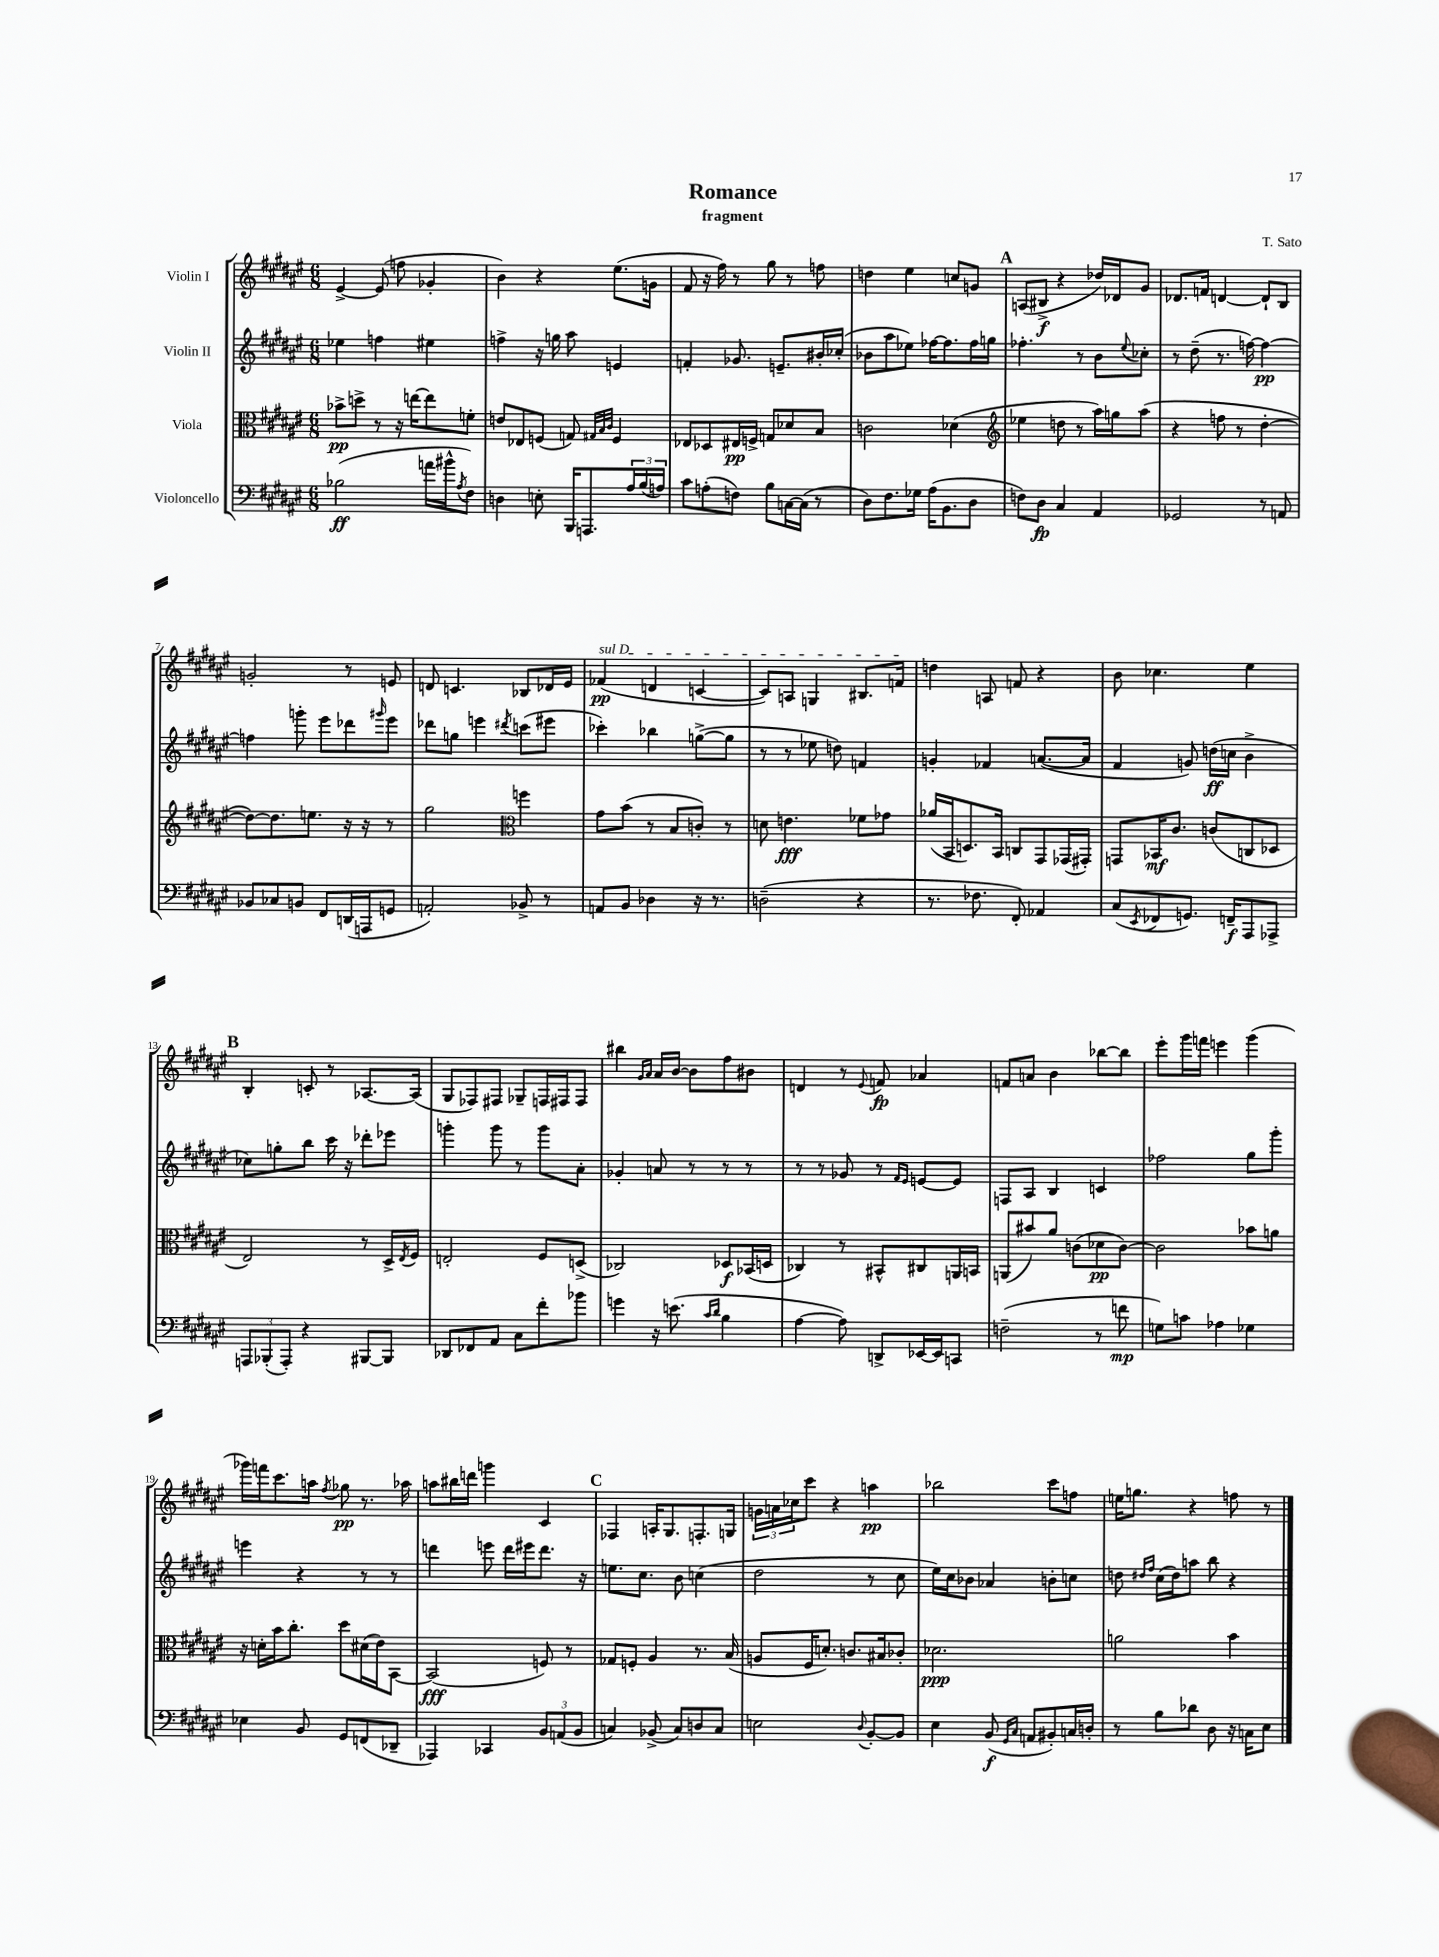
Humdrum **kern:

**kern	**kern	**kern	**kern
*staff4	*staff3	*staff2	*staff1
*clefF4	*clefC3	*clefG2	*clefG2
*k[f#c#g#d#a#e#]	*k[f#c#g#d#a#e#]	*k[f#c#g#d#a#e#]	*k[f#c#g#d#a#e#]
*M6/8	*M6/8	*M6/8	*M6/8
(2B-	8b-^	4ee-	[4e#^
.	8dd^	.	.
.	8r	4ff	(8e#]
.	16r	.	8ff
.	[16ee	.	.
16a	8ee]	4ee#	4g-'
16b#^^	.	.	.
8qA#	.	.	.
8F#)	8f'	.	.
=	=	=	=
4D	8e	4ff^	4b)
.	8E-	.	.
8E'	(8F	16r	4r
.	.	16gg	.
16BBB	8G)	8aa#	.
8.AAA	.	.	.
.	32qqG#	.	.
.	32qqB	.	.
.	32qqc#	.	.
.	4F	4e	(8.ee#
24A#	.	.	.
(24B	.	.	.
.	.	.	16g
24A)	.	.	.
=	=	=	=
8c#	8E-	4f'	8f#
(8A'	8D-	.	16r
.	.	.	16ff#)
8F)	16E#	8.g-	8r
.	16F^	.	.
8B	8G	.	8gg#
.	.	8.e~	.
[16C	8d-	.	8r
(16C]	.	.	.
8r	8B	16b#'	8ff
.	.	(16cc-'	.
=	=	=	=
8D#)	2c	8b-	4dd
8.F#	.	8aa#	.
.	.	8ee-)	4ee#
16G-	.	.	.
(16A#	.	[16ff-	.
8.BB	.	8.ff-]	.
.	(4d-	.	8cc
8D#	.	16ff-	8g
.	.	16gg	.
=	=	=	=
*	*clefG2	*	*
8F)	4ee-	4.ff-'	(8A
8D#	.	.	8B#^
4C#	8dd	.	4r
.	8r	8r	.
4AA#	16aa#)	8b	16dd-)
.	16gg	.	16d-
.	.	8qqee#	.
.	(8aa#	8cc-'	8g#
=	=	=	=
2GG-	4r	8r	8.d-
.	.	(8dd#~	.
.	.	.	16f
.	8ff	8.r	[4d
.	8r	.	.
.	.	[16ff)	.
8r	[4dd#'	4ff_	8d`]
8AA	.	.	8B
=	=	=	=
8BB-	8dd#_)	4ff]	2g'
8C-	8.dd#]	.	.
8BB	.	8ggg'	.
.	8.ee	.	.
8FF#	.	8eee#	.
(16DD	16r	8ddd-	8r
16AAA	16r	.	.
.	.	16qqggg#	.
8GG	8r	8eee#	8e
=	=	=	=
2AA')	2gg#	8ddd-	8d
.	.	8gg	4.c
.	.	4eee	.
*	*clefC3	*	*
.	.	8qddd#	.
8BB-^	4ff	(8ccc	8B-
8r	.	8eee#	16d-
.	.	.	16e#
=	=	=	=
8AA	8g#	4ccc-')	(4f-
8BB	(8b	.	.
4D-	8r	4bb-	4d
.	8B	.	.
16r	8c')	([8gg^	[4c
8.r	.	.	.
.	8r	8gg]	.
=	=	=	=
(2D~	8d	8r	8c])
.	4.e	8r	8A
.	.	8ee-	4G
.	.	8dd)	.
4r	8f-	4f	8.B#
.	8g-	.	.
.	.	.	16f
=	=	=	=
8.r	(16a-	4g'	4dd
.	16BB	.	.
.	8.D)	.	.
8.F-	.	.	.
.	.	4f-	8A
.	16BB	.	.
8FF#')	8C	.	8f
4AA-	8GG#	([8.a	4r
.	(16GG-	.	.
.	16GG#')	16a]	.
=	=	=	=
(8C#	8GG	4f#	8b
8qEE#	.	.	.
8FF-	16BB-	.	4.cc-
.	8.c#	.	.
8.GG)	.	8g)	.
.	(8c	(16dd	.
16FF~	.	16cc	.
8AAA#	8C	4b^	4ee#
8AAA-^	8D-	.	.
=	=	=	=
12AAA	2E#)	8cc-)	4B'
(12BBB-'	.	.	.
.	.	8gg'	.
12AAA')	.	.	.
4r	.	8bb	8c'
.	.	16ccc#	8r
.	.	16r	.
[8BBB#	8r	8ddd-'	[8.A-
8BBB#]	16D#^	8eee-	.
.	8qE#	.	.
.	16F#	.	(16A-]
=	=	=	=
8DD-	2E'	4ggg'	8G#
8FF-	.	.	8F-)
8AA#	.	8ggg	8F#
8C#	.	8r	8G-~
8f#'	8F#	8ggg	16F
.	.	.	16F#
8b-	(8D^	8a#'	8F#
=	=	=	=
4g	2C-)	4g-'	4bb#
.	.	.	16qqg#
.	.	.	16qqa#
16r	.	8a	16a#
(8.e	.	.	[16b
.	.	8r	8b]
16qqc#	.	.	.
16qqd#	.	.	.
4B	8D-	8r	8ff#
.	(16BB-	8r	8b#
.	16D	.	.
=	=	=	=
[4A#	4C-)	8r	4d
.	.	8r	.
8A#])	8r	8g-	8r
.	.	.	8qqe#
8DD^	8BB#^^	8r	8f
.	.	16qqf#	.
.	.	16qqe#	.
[16EE-	8C#	[8e	4a-
16EE-]	.	.	.
8CC	16AA	8e]	.
.	16BB	.	.
=	=	=	=
(2F~	(8AA	8F	8f
.	8b#)	8A#	8a
.	8a#	4B	4b
.	(8c	.	.
8r	8d-	4c	[8bb-
8f	[8c)	.	8bb-]
=	=	=	=
8G)	2c]	2ff-	8eee#'
8c	.	.	16ggg#
.	.	.	16fff
4A-	.	.	4eee
4G-	8b-	8gg#	(4ggg#
.	8a	8ggg#'	.
=	=	=	=
4E-	16r	4eee	16ggg-)
.	16d'	.	16fff
.	16b	.	8.ccc#
.	8.cc#'	.	.
8BB	.	4r	.
.	.	.	16aa
.	.	.	8qff#
8GG#	8dd#	.	8gg-
(8FF	(16d#	8r	8.r
.	16e#)	.	.
8DD-~	[8BB	8r	.
.	.	.	16aa-
=	=	=	=
4AAA-)	(2BB]	4ddd	8aa
.	.	.	16bb#
.	.	.	16ddd
4CC-	.	8eee	4ggg
.	.	16ddd	.
.	.	16eee#	.
12BB	8F)	8.ddd	4c#
(12AA	.	.	.
.	8r	.	.
12BB	.	.	.
.	.	16r	.
=	=	=	=
4C)	8G-	8.ee	4F-
.	8F'	.	.
.	.	8.cc#	.
(8BB-^	4A#	.	16A'
.	.	.	8.G#
8C)	.	8b	.
8D	8.r	(4cc	8.F'
8C	.	.	.
.	(16B	.	16G
=	=	=	=
2E	8A	2dd#	24g
.	.	.	24a
.	.	.	24cc-
.	16F#	.	8ccc#
.	8.d')	.	.
.	.	.	4r
.	8.c	.	.
8qqD#	.	.	.
[8BB'	.	8r	4aa
.	16B#	.	.
8BB]	8c-'	8cc#	.
=	=	=	=
4E#	2.d-	16ee#)	2bb-
.	.	16cc#	.
.	.	8b-	.
(8BB	.	4a-	.
16qqGG#	.	.	.
16qqC#	.	.	.
8AA	.	.	.
8BB#')	.	8b'	8ccc#
16C	.	8cc	8ff
16D'	.	.	.
=	=	=	=
8r	2a	8dd	16ee
.	.	.	8.gg
.	.	16qqdd#	.
.	.	16qqff#	.
8B	.	(16cc#	.
.	.	16dd#)	.
8d-	.	8aa	4r
8D#	.	8bb	.
16r	4b	4r	8ff
16C	.	.	.
8E#	.	.	8r
==	==	==	==
*-	*-	*-	*-
